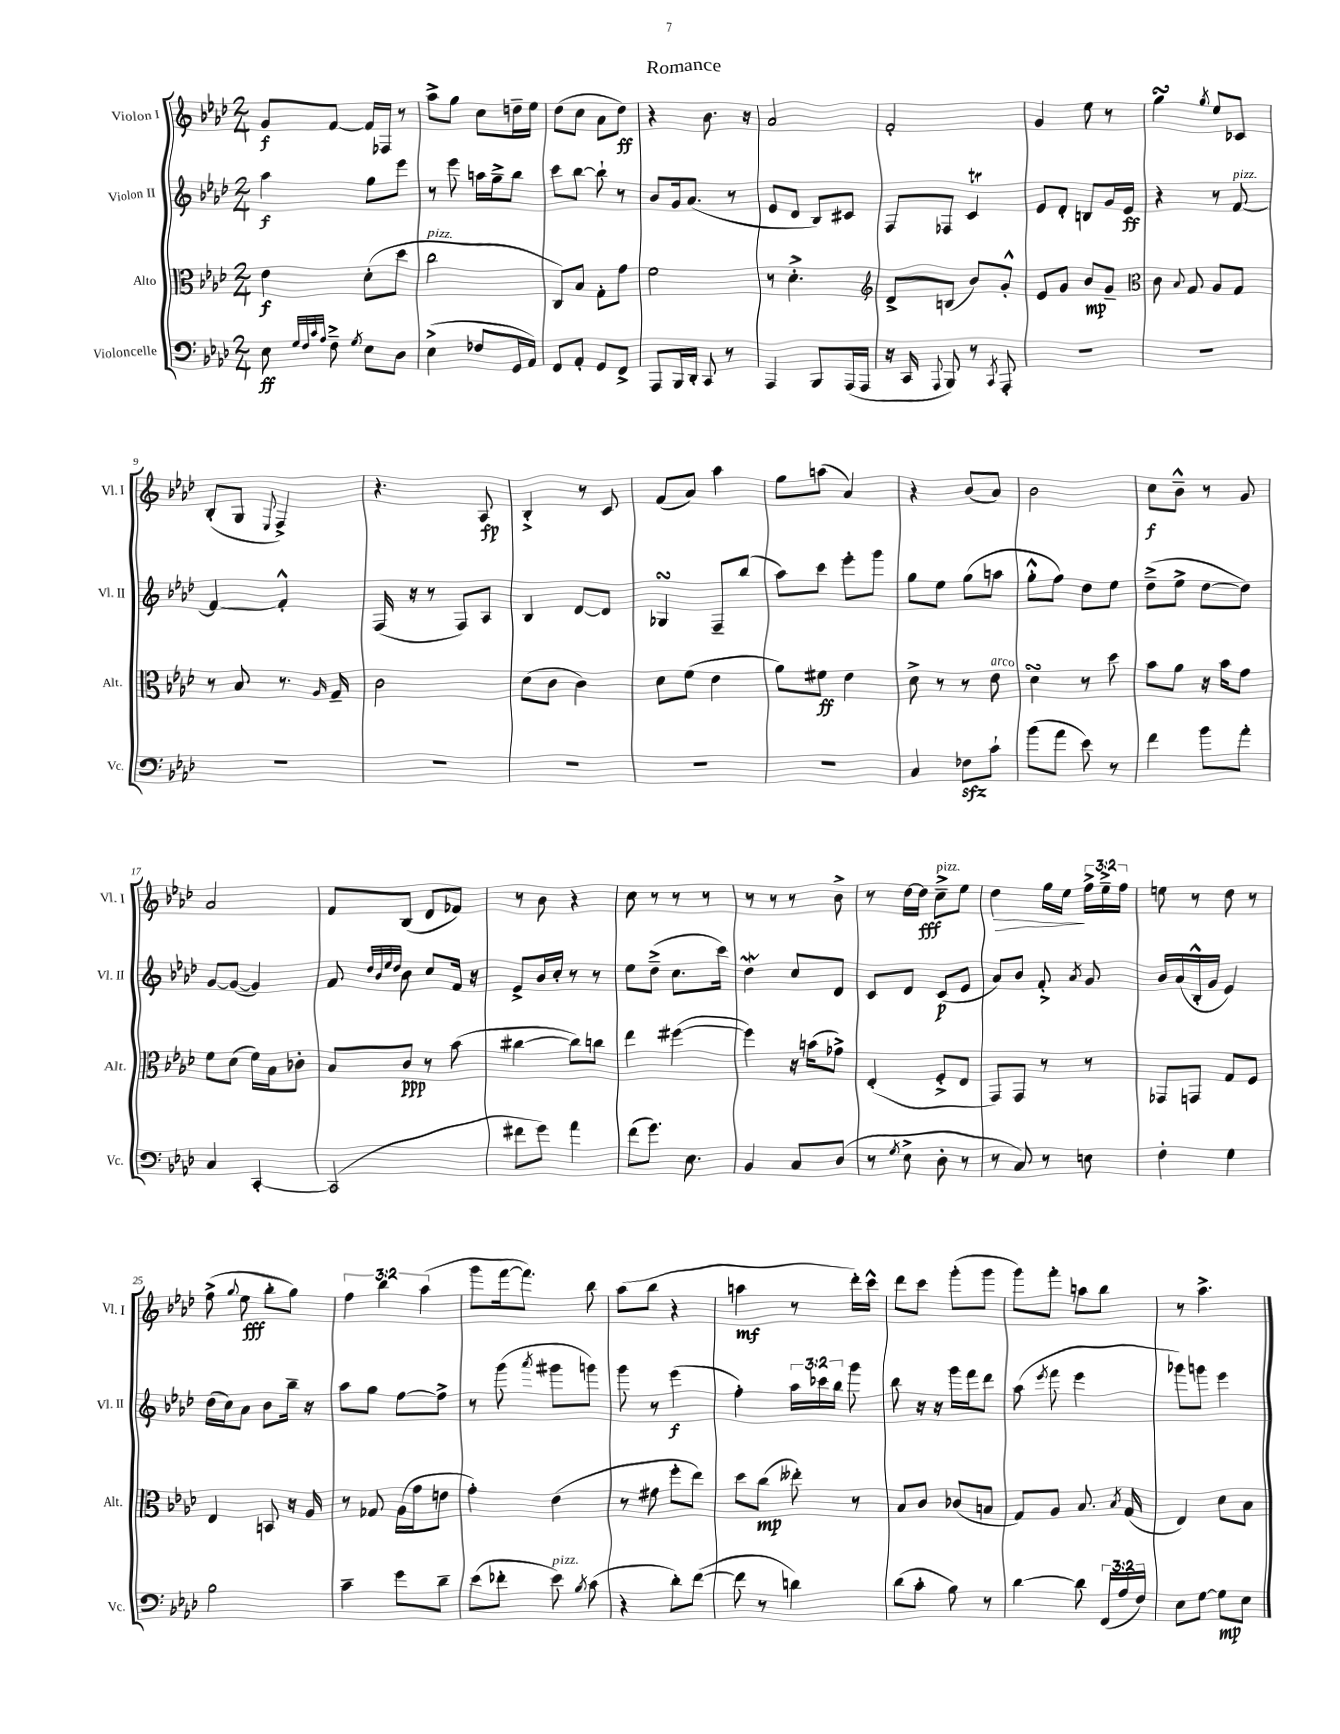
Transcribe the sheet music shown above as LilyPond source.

\header { title = "Romance" }
<<
\new StaffGroup <<
\new Staff = "s0" \with { instrumentName = "Violon I" shortInstrumentName = "Vl. I" } {
    \clef treble \key aes \major \numericTimeSignature \time 2/4 \override Staff.TupletNumber.text = #tuplet-number::calc-fraction-text
    \autoBeamOff g'8[\f f'8]~ f'16[ fes16] r8 |
    aes''8[-> g''8] c''8[ d''16-- ees''16] |
    des''8[( c''8] aes'8[ des''8]\ff) |
    r4 bes'8. r16 |
    aes'2 |
    f'2-. |
    g'4 ees''8 r8 |
    g''4\turn \acciaccatura { g''8 } ees''8[ ces'8] |
    bes8[-.( g8] \appoggiatura { ees8 } f4->) |
    r4. aes8\fp |
    bes4-.-> r8 c'8 |
    f'8[( aes'8]) aes''4 |
    g''8[ a''8]( aes'4) |
    r4 bes'8[( aes'8]) |
    bes'2 |
    c''8[\f bes'8]---^ r8 g'8 |
    aes'2 |
    f'8[ bes8]( des'8[ fes'8]) |
    r8 bes'8 r4 |
    c''8 r8 r8 r8 |
    r8 r8 r8 bes'8-> |
    r8 des''16[~ des''16]\fff c''8[--->^\markup { \italic "pizz." } ees''8] |
    des''4\> g''16[ ees''16]\! \tuplet 3/2 { f''16[-> ees''16---> f''16] } |
    e''8 r8 des''8 r8 |
    f''8->( \appoggiatura { g''8 } ees''8\fff bes''8[-. g''8]) |
    \tuplet 3/2 { f''4 bes''4 aes''4( } |
    g'''8[ f'''16~ f'''8.]) bes''8 |
    aes''8[( bes''8] r4 |
    a''4\mf r8 des'''16[-.) c'''16]-^ |
    des'''8[ c'''8] g'''8[-.( g'''8] |
    g'''8[) f'''8]-. a''8[ bes''8] |
    r8 aes''4.-> \bar "|." |
}
\new Staff = "s1" \with { instrumentName = "Violon II" shortInstrumentName = "Vl. II" } {
    \clef treble \key aes \major \numericTimeSignature \time 2/4 \override Staff.TupletNumber.text = #tuplet-number::calc-fraction-text
    \autoBeamOff aes''4\f g''8[ ees'''8] |
    r8 ees'''8 a''16[ g''16---> bes''8] |
    c'''8[ bes''8]~ bes''8-! r8 |
    bes'8[ g'16 aes'8.]( r8 |
    ees'8[ des'8] bes8[) cis'8] |
    f8[ fes8] c'4\trill |
    ees'8[ des'8]-. b8[ g'16 ees'16]\ff |
    r4 r8 f'8~^\markup { \italic "pizz." } |
    f'4~ f'4-.-^ |
    f16( r16 r8 f8[) aes8] |
    bes4 des'8[~ des'8] |
    ges4\turn f8[-- bes''8]( |
    aes''8[) c'''8] ees'''8[-. g'''8] |
    g''8[ ees''8] g''8[( a''8] |
    g''8[-.-^ f''8]) des''8[ ees''8] |
    des''8[--->( ees''8]-> des''8[~ des''8]) |
    g'8[~ g'8]~( g'4) |
    f'8 \grace { des''32[ bes'32 ees''32 des''32] } bes'8 c''8[ f'16] r16 |
    ees'8[-> bes'16 c''16]-. r8 r8 |
    ees''8[ des''8]--->( c''8.[ c'''16]) |
    des''4\mordent c''8[ des'8] |
    c'8[ des'8] c'8[\p( ees'8] |
    aes'8[) bes'8] f'8-.-> \acciaccatura { aes'8 } g'8 |
    bes'16[ aes'16( bes16-.-^ g'16] ees'4) |
    des''16[( c''16) aes'8] bes'8[ bes''16]-- r16 |
    aes''8[ g''8] f''8[~ f''8]-> |
    r8 g'''8( \acciaccatura { aes'''8 } gis'''8[ g'''8]) |
    g'''8 r8 ees'''4\f( |
    f''4-.) \tuplet 3/2 { aes''16[ ces'''16 bes''16] } g'''8 |
    bes''8 r16 r16 g'''16[ f'''16 des'''8] |
    aes''8( \acciaccatura { ees'''8 } f'''8 ees'''4 |
    ges'''8[) g'''8] ees'''4 \bar "|." |
}
\new Staff = "s2" \with { instrumentName = "Alto" shortInstrumentName = "Alt." } {
    \clef alto \key aes \major \numericTimeSignature \time 2/4
    \autoBeamOff ees'4\f des'8[-.( des''8] |
    c''2^\markup { \italic "pizz." } |
    c8[) bes8] g8[-. g'8] |
    f'2 |
    r8 des'4.-.-> |
    \clef treble des'8[-> b8]( bes'8[) g'8]-.-^ |
    ees'8[ g'8] bes'8[\mp g'8]-- |
    \clef alto c'8 \appoggiatura { bes8 } g8 aes8[ g8] |
    r8 bes8 r8. \grace { aes16 } g16-- |
    c'2 |
    des'8[( c'8] c'4) |
    des'8[ f'8]( ees'4 |
    aes'8[) fis'8]\ff ees'4 |
    des'8-> r8 r8 ees'8^\markup { \italic "arco" } |
    des'4\turn r8 des''8 |
    bes'8[ aes'8] r16 bes'16[ g'8] |
    f'8[ des'8]( f'16[) bes16 ces'8]-. |
    bes8[ c'8]\ppp r8 bes'8( |
    cis''4~ cis''8[) c''8] |
    ees''4 fis''4~( |
    fis''4) r16 b'16[( ges'8]->) |
    ees4-.( f8[-.-> ees8] |
    g,8[) g,8] r8 r8 |
    ges,8[ g,8] g8[ f8] |
    ees4 b,8 r16 aes16 |
    r8 ges8 aes16[( g'16 e'8] |
    g'4-.) ees'4( |
    r8 gis'8 f''8[-. ees''8]) |
    des''8[ c''8]\mp( eeses''8-.) r8 |
    bes8[ c'8] ces'8[( b8] |
    g8[) aes8] bes8. \acciaccatura { bes8 } g16( |
    ees4) des'8[ bes8] \bar "|." |
}
\new Staff = "s3" \with { instrumentName = "Violoncelle" shortInstrumentName = "Vc." } {
    \clef bass \key aes \major \numericTimeSignature \time 2/4 \override Staff.TupletNumber.text = #tuplet-number::calc-fraction-text
    \autoBeamOff ees8\ff \grace { g32[ f32 c'32 aes32] } f8---> \acciaccatura { g8 } ees8[ des8] |
    ees4->( fes8[ g,16 aes,16]) |
    f,8[ aes,8]-. g,8[ f,8]-> |
    aes,,8[ bes,,16 des,16]-. c,8 r8 |
    aes,,4 bes,,8[ aes,,16( aes,,16] |
    r16 c,16 \appoggiatura { aes,,8 } bes,,8) r8 \acciaccatura { c,8 } aes,,8-. |
    R2 |
    R2 |
    R2 |
    R2 |
    R2 |
    R2 |
    R2 |
    c4 fes8[\sfz c'8]-! |
    bes'8[( aes'8] ees'8) r8 |
    f'4 bes'8[ aes'8]-. |
    c4 c,4~-. |
    c,2( |
    fis'8[ g'8]) aes'4 |
    f'8[( g'8.]) ees8. |
    bes,4 c8[ des8]( |
    r8 \acciaccatura { g8 } ees8-> des8-. r8 |
    r8 c8) r8 e8 |
    f4-. g4 |
    bes2 |
    c'4-- g'8[ des'8]-- |
    ees'8[( fes'8]-. ees'8^\markup { \italic "pizz." }) \acciaccatura { bes8 } c'8( |
    r4 des'8[-.) f'8]~( |
    f'8 r8 d'4) |
    des'8[( c'8]-. bes8) r8 |
    des'4~ des'8 \tuplet 3/2 { f,16[( aes16 f16]) } |
    ees8[ g8]~ g8[\mp ees8] \bar "|." |
}
>>
>>
